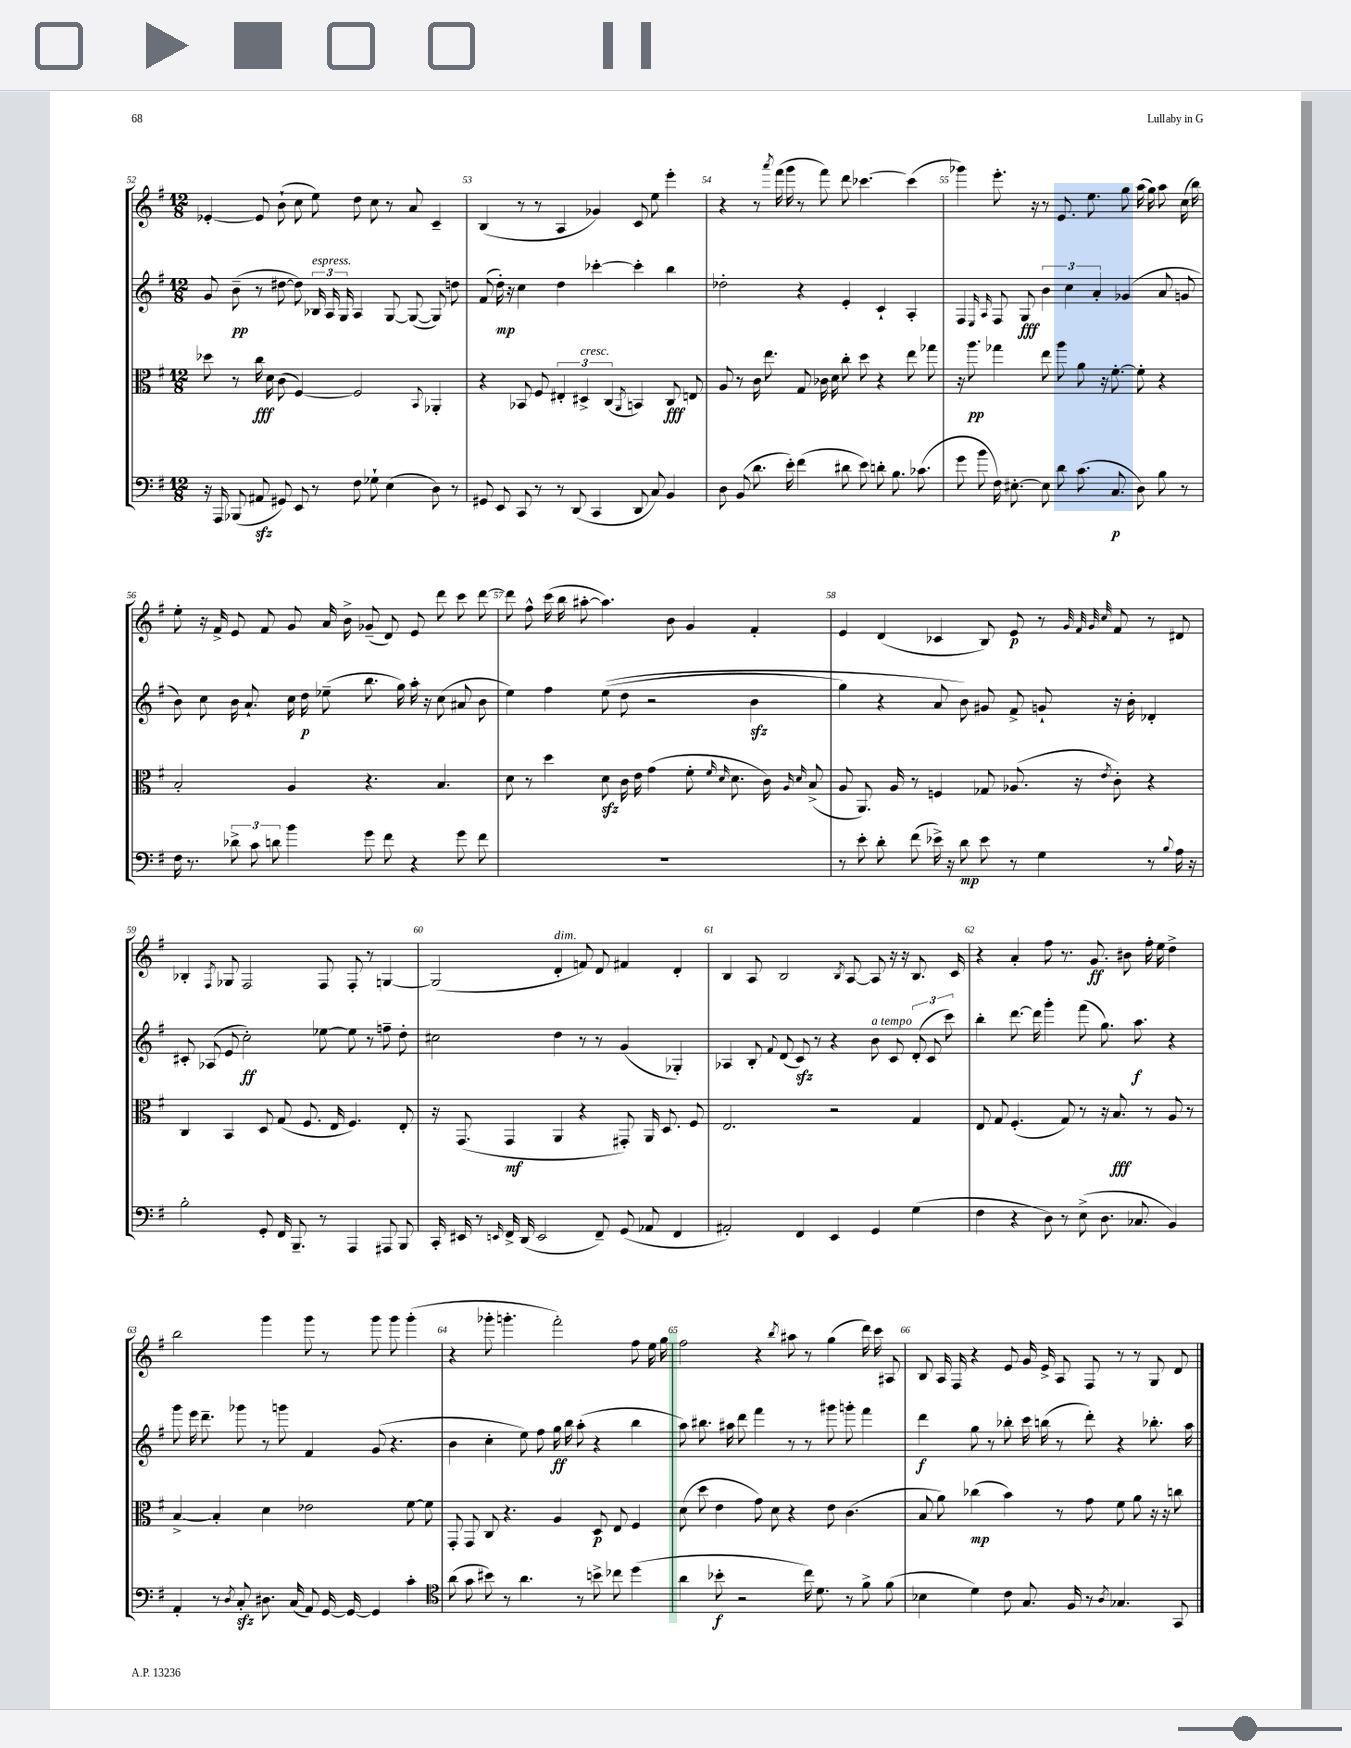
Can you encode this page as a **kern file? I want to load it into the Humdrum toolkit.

**kern	**dynam	**kern	**dynam	**kern	**dynam	**kern	**dynam
*part4	*part4	*part3	*part3	*part2	*part2	*part1	*part1
*staff4	*staff4	*staff3	*staff3	*staff2	*staff2	*staff1	*staff1
*clefF4	*	*clefC3	*	*clefG2	*	*clefG2	*
*k[f#]	*	*k[f#]	*	*k[f#]	*	*k[f#]	*
*M12/8	*	*M12/8	*	*M12/8	*	*M12/8	*
=52	=52	=52	=52	=52	=52	=52	=52
16r	.	8dd-X\	.	8g/	.	[4e-X'/	.
16AAA/	.	.	.	.	.	.	.
(8BBB-X/	.	8r	.	(8b~\	pp	.	.
8AA#Xzz/	.	16cc\	fff	8r	.	8e-/]	.
.	.	16d\	.	.	.	.	.
8GG#X/)	.	(8c\	.	[8dd#X\	.	(8b`\	.
8EE/	.	[4F#/)	.	8dd#\])	.	8cc\	.
!	!	!	!	!LO:TX:a:i:t=espress.	!	!	!
8r	.	.	.	24B-X/	.	8ee\)	.
.	.	.	.	24A/	.	.	.
.	.	.	.	24G/	.	.	.
8F#\	.	2F#/]	.	4A/	.	8dd\	.
8G-X`\	.	.	.	.	.	8cc\	.
(4E\	.	.	.	[8G/	.	8r	.
.	.	.	.	(8G/_	.	8a/	.
.	.	8qqBB/	.	.	.	.	.
8D\)	.	4AA-X'/	.	8G/])	.	4c~/	.
8r	.	.	.	8ddn\	.	.	.
=53	=53	=53	=53	=53	=53	=53	=53
8GG#X/	.	4r	.	(8f#/	.	(4B/	.
8EE/	.	.	.	16dd'\)	mp	.	.
.	.	.	.	16r	.	.	.
8CC/	.	8BB-X/	.	4cc\	.	8r	.
8r	.	8F#/	.	.	.	8r	.
8r	.	6E#X'/	.	4dd\	.	4A/	.
(8DD/	.	.	.	.	.	.	.
!	!	!LO:TX:a:i:t=cresc.	!	!	!	!	!
.	.	6D#X^/	.	.	.	.	.
4CC/	.	.	.	[4ccc-X'\	.	4g-X/)	.
.	.	(6C/	.	.	.	.	.
.	.	8qAA/	.	.	.	.	.
8DD/	.	4BBn/)	.	4ccc-'\]	.	8c/	.
8C/)	.	.	.	.	.	8ee\	.
4BB/	.	8C/	fff	4bb\	.	4eee'\	.
.	.	8En/	.	.	.	.	.
=54	=54	=54	=54	=54	=54	=54	=54
8D\	.	8A/	.	2dd-X'\	.	4r	.
(8BB/	.	8r	.	.	.	.	.
8.d\	.	16c\	.	.	.	8r	.
.	.	8.ee\	.	.	.	.	.
.	.	.	.	.	.	8qaaa/	.
.	.	.	.	.	.	(16fff#\	.
16e'\)	.	.	.	.	.	16ggg\	.
(4f#\	.	8G/	.	4r	.	8r	.
.	.	16c-X\	.	.	.	8fff#\)	.
.	.	16d\	.	.	.	.	.
8d#X\	.	8cc'\	.	4e'/	.	8ddd\	.
8e\)	.	8dd\	.	.	.	[4.ccc-X\	.
8dn'\	.	4r	.	4c`/	.	.	.
8.B\	.	.	.	.	.	.	.
.	.	8ee\	.	4A'/	.	(4ccc-\]	.
(8.c-X\	.	.	.	.	.	.	.
.	.	8gg-X\	.	.	.	.	.
=55	=55	=55	=55	=55	=55	=55	=55
8g\	.	16r	.	4F#/	.	4ggg-X\)	.
.	.	8.aa\	pp	.	.	.	.
8b\	.	.	.	.	.	.	.
.	.	.	.	16qqE/	.	.	.
.	.	.	.	16qqA/	.	.	.
16F#\)	.	4gg-X\	.	8F#/	.	8.eee'\	.
[8.E#X'\	.	.	.	.	.	.	.
.	.	.	.	8G/	fff	.	.
.	.	.	.	.	.	16r	.
8E#\]	.	8ee\	.	6b\	.	8r	.
8d\	.	8aa\	.	.	.	8.e/	.
.	.	.	.	6cc\	.	.	.
(8.c\	.	8a\	.	.	.	.	.
.	.	.	.	.	.	8.ee\	.
.	.	.	.	6a'/	.	.	.
.	.	16r	.	.	.	.	.
8.C/	p	[8.f#'\	.	.	.	.	.
.	.	.	.	(4g-X/	.	8gg\	.
8D\)	.	8f#'\]	.	.	.	(16aa\	.
.	.	.	.	.	.	16gg\)	.
8B\	.	4r	.	8a/	.	8aa\	.
8r	.	.	.	8gn/	.	(16cc\	.
.	.	.	.	.	.	16bb\)	.
!!LO:LB:g=z
=56	=56	=56	=56	=56	=56	=56	=56
16F#\	.	2B'/	.	8b\)	.	8ee'\	.
8.r	.	.	.	.	.	.	.
.	.	.	.	8cc\	.	16r	.
.	.	.	.	.	.	16f#^/	.
12d-X^\	.	.	.	16b\	.	8e/	.
.	.	.	.	8.a`/	.	.	.
12c\	.	.	.	.	.	.	.
.	.	.	.	.	.	8f#/	.
12dn\	.	.	.	.	.	.	.
4b\	.	4A/	.	16cc\	.	8g/	.
.	.	.	.	16dd\	p	.	.
.	.	.	.	(8ee-X~\	.	16a/	.
.	.	.	.	.	.	16b^\	.
8g\	.	4.r	.	8.bb\	.	(8g-X~/	.
8f#\	.	.	.	.	.	8d/)	.
.	.	.	.	16gg\)	.	.	.
4r	.	.	.	16aa'\	.	8e/	.
.	.	.	.	16r	.	.	.
.	.	4.B/	.	(8cc\	.	8ddd\	.
8g\	.	.	.	8a#X/	.	8ccc\	.
8f#\	.	.	.	8b\	.	[8ddd\	.
=57	=57	=57	=57	=57	=57	=57	=57
1.r	.	8d\	.	4ee\)	.	8ddd\]	.
.	.	8r	.	.	.	8ff#^^\	.
.	.	4dd\	.	4ff#\	.	(16ccc\	.
.	.	.	.	.	.	16bb\	.
.	.	.	.	.	.	[8aa#X'\	.
.	.	8dzz\	.	((8ee\	.	4.aa#\])	.
.	.	16c\	.	8dd\	.	.	.
.	.	16e\	.	.	.	.	.
.	.	(4g\	.	2r	.	.	.
.	.	.	.	.	.	8b\	.
.	.	8f#'\	.	.	.	4g/	.
.	.	16qqf#/	.	.	.	.	.
.	.	16qqd/	.	.	.	.	.
.	.	8.d\	.	.	.	.	.
.	.	.	.	4bzz\	.	4f#'/	.
.	.	16c\)	.	.	.	.	.
.	.	16qqA/	.	.	.	.	.
.	.	16qqd/	.	.	.	.	.
.	.	(8B^/	.	.	.	.	.
=58	=58	=58	=58	=58	=58	=58	=58
8r	.	8A/	.	4gg\)	.	4e/	.
8e'\	.	8.AA/)	.	.	.	.	.
8d'\	.	.	.	4r	.	(4d/	.
.	.	16A/	.	.	.	.	.
(8f#\	.	8r	.	.	.	.	.
16e-X^\)	.	4Fn/	.	8a/	.	4c-X/	.
16r	.	.	.	.	.	.	.
8d\	mp	.	.	8b\)	.	.	.
8e-\	.	8G-X/	.	8g#X/	.	8B/)	.
8r	.	(8.A-X/	.	8f#^/	.	8e/	p
4G\	.	.	.	8gn`/	.	8r	.
.	.	16r	.	.	.	.	.
.	.	.	.	.	.	32qqg/	.
.	.	.	.	.	.	32qqf#/	.
.	.	.	.	.	.	32qqg/	.
.	.	8qe/	.	.	.	32qqcc/	.
.	.	8c'\)	.	16r	.	8f#/	.
.	.	.	.	16b'\	.	.	.
8r	.	4r	.	4d-X'/	.	8r	.
8qqB/	.	.	.	.	.	.	.
16A\	.	.	.	.	.	8d#X/	.
16r	.	.	.	.	.	.	.
!!LO:LB:g=z
=59	=59	=59	=59	=59	=59	=59	=59
2B'\	.	4C/	.	8c#X'/	.	4B-X'/	.
.	.	.	.	(8A-X/	.	.	.
.	.	.	.	.	.	8qF#/	.
.	.	4BB/	.	8e/	.	8G-X/	.
.	.	.	.	2cc'\)	ff	2F#/	.
8GG'/	.	8D/	.	.	.	.	.
16FF#/	.	(8G/	.	.	.	.	.
8.BBB~/	.	.	.	.	.	.	.
.	.	8.F#/	.	.	.	.	.
8r	.	.	.	[8ee-X\	.	8F#/	.
.	.	16E/	.	.	.	.	.
4AAA/	.	4.F#/)	.	8ee-\]	.	8F#'/	.
.	.	.	.	8r	.	8r	.
8AAA#X/	.	.	.	8ffn~\	.	[4Gn/	.
8BBB/	.	8E'/	.	8dd'\	.	.	.
=60	=60	=60	=60	=60	=60	=60	=60
16CC'/	.	16r	.	2cc#X\	.	(2G/]	.
16EE#X/	.	(8.GG/	.	.	.	.	.
8r	.	.	.	.	.	.	.
16qqEEn/	.	.	.	.	.	.	.
16FF#^/	.	4GG/	mf	.	.	.	.
(16DD/	.	.	.	.	.	.	.
2EE/	.	.	.	.	.	.	.
!	!	!	!	!	!	!LO:TX:a:i:t=dim.	!
.	.	4AA/	.	4dd\	.	4d'/	.
.	.	4r	.	8r	.	8fn/)	.
8FF#~/)	.	.	.	8r	.	8d/	.
(8GG/	.	8GG#X'/)	.	(4g/	.	4f#X/	.
8AA-X/	.	16AA/	.	.	.	.	.
.	.	8.D/	.	.	.	.	.
4FF#/	.	.	.	4G-X'/)	.	4d'/	.
.	.	8F#/	.	.	.	.	.
=61	=61	=61	=61	=61	=61	=61	=61
2AA#X'/)	.	2.E/	.	4A-X/	.	4B/	.
.	.	.	.	8B'/	.	8A/	.
.	.	.	.	8qqf#/	.	.	.
.	.	.	.	(8d/	.	2B/	.
4FF#/	.	.	.	8czz/)	.	.	.
.	.	.	.	8r	.	.	.
4EE/	.	2r	.	4r	.	.	.
.	.	.	.	.	.	8qB/	.
.	.	.	.	.	.	[8A/	.
!	!	!	!	!LO:TX:a:i:t=a tempo	!	!	!
4GG/	.	.	.	8b\	.	8A/]	.
.	.	.	.	8c/	.	16r	.
.	.	.	.	.	.	16r	.
(4G\	.	4G/	.	(12d'/	.	8.B/	.
.	.	.	.	12c/	.	.	.
.	.	.	.	12ccc\)	.	.	.
.	.	.	.	.	.	16c/	.
=62	=62	=62	=62	=62	=62	=62	=62
4F#\	.	8E/	.	4bb'\	.	4r	.
.	.	8G/	.	.	.	.	.
4r	.	(4.F#'/	.	[8.ddd\	.	4a'/	.
.	.	.	.	16ddd\]	.	.	.
8D\)	.	.	.	4ggg'\	.	8ff#\	.
8r	.	8G/)	.	.	.	8.r	.
(8E^\	.	8r	.	(8fff#\	.	.	.
.	.	.	.	.	.	8.g/	ff
8.D\	.	16r	.	8.gg\)	.	.	.
.	.	8.B/	fff	.	.	.	.
.	.	.	.	.	.	8b#X\	.
8.C-X/	.	.	.	8.aa\	f	.	.
.	.	8r	.	.	.	16ff#'\	.
.	.	.	.	.	.	16ee\	.
4BB/)	.	8A/	.	4r	.	4dd^\	.
.	.	8r	.	.	.	.	.
!!LO:LB:g=z
=63	=63	=63	=63	=63	=63	=63	=63
4AA'/	.	[4B^/	.	8ggg\	.	2bb\	.
.	.	.	.	16eee\	.	.	.
.	.	.	.	8.ddd~\	.	.	.
8r	.	4B'/]	.	.	.	.	.
8qD/	.	.	.	.	.	.	.
8Czz'/	.	.	.	8ggg-X\	.	.	.
8.D#X\	.	4d\	.	8r	.	4ggg\	.
.	.	.	.	8gggn\	.	.	.
(16C/	.	.	.	.	.	.	.
8AA/)	.	2e-X\	.	4f#/	.	8ggg\	.
[16GG/	.	.	.	.	.	8r	.
16GG/_	.	.	.	.	.	.	.
4GG/]	.	.	.	(8g/	.	8ggg\	.
.	.	.	.	4.r	.	8ggg\	.
4c'\	.	[8f#\	.	.	.	(4ggg'\	.
.	.	8f#\]	.	.	.	.	.
=64	=64	=64	=64	=64	=64	=64	=64
*clefC4	*	*	*	*	*	*	*
(8a\	.	8GG'/	.	4b\	.	4r	.
8g\	.	8GG/	.	.	.	.	.
8b#X\)	.	8C/	.	4cc'\	.	8ggg-X'\	.
8r	.	4.r	.	.	.	4.gggn'\	.
4.a\	.	.	.	8ee\)	.	.	.
.	.	.	.	8ff#\	.	.	.
.	.	4A/	.	16gg\	ff	2fff#'\)	.
.	.	.	.	16bb\	.	.	.
8r	.	.	.	(8aa'\	.	.	.
8bn^\	.	8D/	p	4r	.	.	.
8cc-X\	.	8E/	.	.	.	.	.
(4dd\	.	4F#/	.	4bb\	.	8ff#\	.
.	.	.	.	.	.	16ee\	.
.	.	.	.	.	.	16gg\	.
=65	=65	=65	=65	=65	=65	=65	=65
4a\	.	(8d\	.	8aa\)	.	2ff#\	.
.	.	8dd\	.	8.bb#X\	.	.	.
8b-X'\	f	4e\	.	.	.	.	.
.	.	.	.	16aa#X\	.	.	.
2r	.	.	.	8ddd\	.	.	.
.	.	8g\)	.	4fff#\	.	4r	.
.	.	8d\	.	.	.	.	.
.	.	.	.	.	.	8qbb/	.
.	.	4r	.	8r	.	8aa#X\	.
16cc\)	.	.	.	8r	.	8r	.
8.d\	.	.	.	.	.	.	.
.	.	8e\	.	8ggg#X\	.	(4gg\	.
8r	.	(4.c\	.	8gggn'\	.	.	.
8f#^\	.	.	.	4fff#\	.	16ddd\)	.
.	.	.	.	.	.	16ccc\	.
(8f#\	.	.	.	.	.	8A#X/	.
=66	=66	=66	=66	=66	=66	=66	=66
4B-X\	.	8B/	.	4ddd\	f	8B/	.
.	.	8a\)	.	.	.	16A/	.
.	.	.	.	.	.	16F#/	.
4d\)	.	(4cc-X\	mp	8gg\	.	4r	.
.	.	.	.	8r	.	.	.
8c\	.	4b\)	.	8bb-X'\	.	8e/	.
8.G/	.	.	.	16ccc\	.	16g/	.
.	.	.	.	(16bbn\	.	16e^/	.
.	.	8r	.	8r	.	8A/	.
16F#/	.	.	.	.	.	.	.
8r	.	8g\	.	8ddd'\)	.	8F#/	.
8qA/	.	.	.	.	.	.	.
4.G-X/	.	8f#\	.	4r	.	8r	.
.	.	8a\	.	.	.	8r	.
.	.	16r	.	8.bb-X'\	.	8G/	.
.	.	16r	.	.	.	.	.
8GG/	.	8ccn\	.	.	.	8d/	.
.	.	.	.	16aa\	.	.	.
==	==	==	==	==	==	==	==
*-	*-	*-	*-	*-	*-	*-	*-
